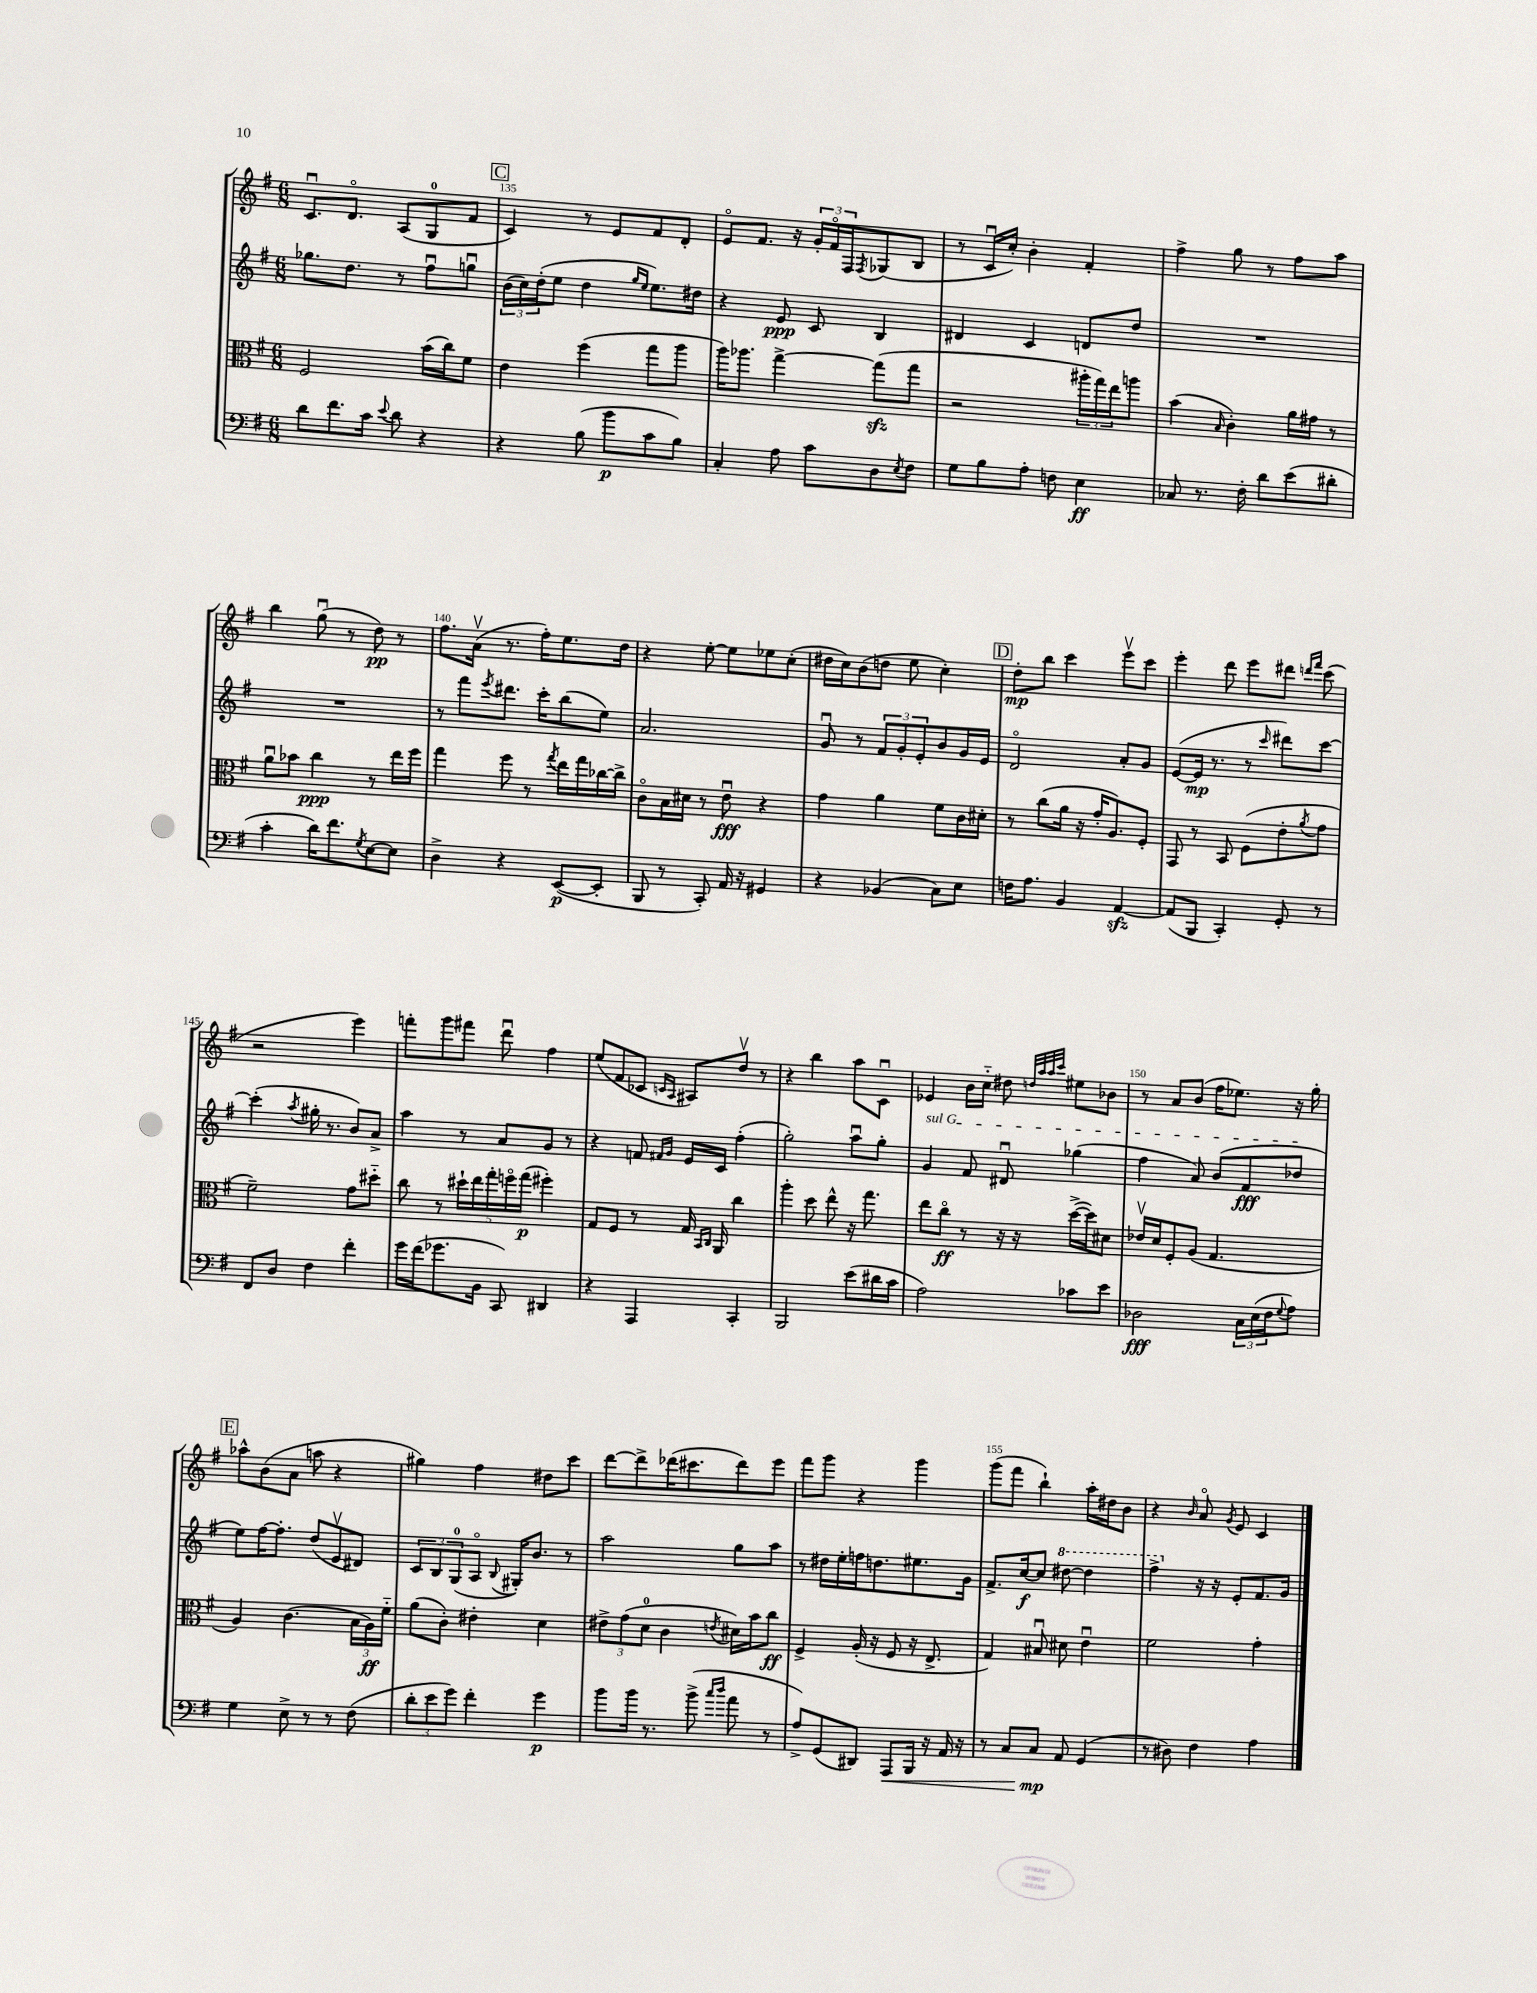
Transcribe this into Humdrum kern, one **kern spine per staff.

**kern	**dynam	**kern	**dynam	**kern	**dynam	**kern	**dynam
*part4	*part4	*part3	*part3	*part2	*part2	*part1	*part1
*staff4	*staff4	*staff3	*staff3	*staff2	*staff2	*staff1	*staff1
*clefF4	*	*clefC3	*	*clefG2	*	*clefG2	*
*k[f#]	*	*k[f#]	*	*k[f#]	*	*k[f#]	*
*M6/8	*	*M6/8	*	*M6/8	*	*M6/8	*
=134	=134	=134	=134	=134	=134	=134	=134
8d\L	.	2F#/	.	8.gg-X\L	.	8.cu/L	.
8.f#\	.	.	.	.	.	.	.
.	.	.	.	8.dd\J	.	8.d/J	.
16c\Jk	.	.	.	.	.	.	.
8qqe/	.	.	.	.	.	.	.
8d\	.	.	.	8r	.	(8A/L	.
4r	.	(16b\LL	.	8ff#u\L	.	8G/	.
.	.	16cc\J)	.	.	.	.	.
.	.	8f#\J	.	8ggnu\J	.	8f#/J	.
!!LO:REH:place=s1:t=C
=135	=135	=135	=135	=135	=135	=135	=135
4r	.	4e\	.	(24b\LL	.	4c/)	.
.	.	.	.	24cc\)	.	.	.
.	.	.	.	(24dd'\J	.	.	.
.	.	.	.	8ee\J	.	.	.
(8B\	.	(4ff#\	.	4dd\	.	8r	.
8b\L	p	.	.	.	.	8e/L	.
.	.	.	.	16qqgg/LL	.	.	.
.	.	.	.	16qqee/JJ	.	.	.
8c\	.	8gg\L	.	8.ee\L)	.	8f#/	.
8B\J)	.	8aa\J	.	.	.	8d'/J	.
.	.	.	.	16dd#X\Jk	.	.	.
=136	=136	=136	=136	=136	=136	=136	=136
4C'/	.	16aa\KL)	.	4r	.	8e/L	.
.	.	8.aa-X\J	.	.	.	.	.
.	.	.	.	.	.	8.f#/J	.
8A\	.	[4gg^\	.	8e/	ppp	.	.
.	.	.	.	.	.	16r	.
8c\L	.	.	.	8c/	.	24g'/LL	.
.	.	.	.	.	.	24f#/	.
.	.	.	.	.	.	24F#/J	.
.	.	.	.	.	.	8qF#/	.
8D\	.	(8ggzz\L]	.	4B/	.	(8G-X/	.
8qE/	.	.	.	.	.	.	.
8F#\J	.	8gg\J	.	.	.	8B/J	.
=137	=137	=137	=137	=137	=137	=137	=137
8G\L	.	2r	.	4d#X/	.	8r	.
8B\	.	.	.	.	.	16cu/LL	.
.	.	.	.	.	.	16cc'/JJ)	.
8A'\J	.	.	.	4c/	.	4b'\	.
8Fn\	.	.	.	.	.	.	.
4E\	ff	24aa#X'\LL	.	8dn/L	.	4f#'/	.
.	.	24gg\)	.	.	.	.	.
.	.	24ee\J	.	.	.	.	.
.	.	8aan\J	.	8dd/J	.	.	.
=138	=138	=138	=138	=138	=138	=138	=138
8C-X/	.	(4b\	.	2.r	.	4ff#^\	.
8.r	.	.	.	.	.	.	.
.	.	16qqB/	.	.	.	.	.
.	.	4c'\)	.	.	.	8gg\	.
16F#'\	.	.	.	.	.	.	.
8d\L	.	.	.	.	.	8r	.
(8e\	.	16a\LL	.	.	.	8ff#\L	.
.	.	16g#X\JJ	.	.	.	.	.
8d#X'\J	.	8r	.	.	.	8aa\J	.
!!LO:LB:g=z
=139	=139	=139	=139	=139	=139	=139	=139
4c'\	.	8au\L	.	2.r	.	4bb\	.
.	.	8b-X\J	.	.	.	.	.
16d\KL)	.	4cc\	ppp	.	.	(8ggu\	.
8.f#\	.	.	.	.	.	.	.
.	.	.	.	.	.	8r	.
8qG/	.	.	.	.	.	.	.
[8E\	.	8r	.	.	.	8dd\)	pp
8E\J]	.	16ee\LL	.	.	.	8r	.
.	.	16ff#\JJ	.	.	.	.	.
=140	=140	=140	=140	=140	=140	=140	=140
4D^\	.	4gg\	.	8r	.	8.ff#\L	.
.	.	.	.	8fff#\L	.	.	.
.	.	.	.	.	.	(16av\Jk	.
.	.	.	.	8qeee/	.	.	.
4r	.	8ff#\	.	8.ddd#X\J	.	8.r	.
.	.	8r	.	.	.	.	.
.	.	.	.	16ccc'\KL	.	16ff#'\KL)	.
.	.	8qgg/	.	.	.	.	.
([8EE/L	p	16ee\LL	.	(8bb\	.	8.ee\	.
.	.	16gg\	.	.	.	.	.
8EE'/J]	.	[16cc-X\	.	8ee\J)	.	.	.
.	.	16cc-^\JJ]	.	.	.	16dd\Jk	.
=141	=141	=141	=141	=141	=141	=141	=141
8BBB/	.	8c\L	.	2.a/	.	4r	.
8r	.	16B\L	.	.	.	.	.
.	.	16d#X\JJ	.	.	.	.	.
8CC'/)	.	8r	.	.	.	[8ee'\	.
16AA/	.	8eu\	fff	.	.	8ee\L]	.
16r	.	.	.	.	.	.	.
4GG#X/	.	4r	.	.	.	8ee-X\	.
.	.	.	.	.	.	(8cc'\J	.
=142	=142	=142	=142	=142	=142	=142	=142
4r	.	4g\	.	8gu/	.	16dd#X\LL	.
.	.	.	.	.	.	16cc\J)	.
.	.	.	.	8r	.	(8b\	.
(4BB-X/	.	4a\	.	12f#/L	.	8ddn\J	.
.	.	.	.	12g'/	.	.	.
.	.	.	.	.	.	8ee\	.
.	.	.	.	12e'/	.	.	.
8C\L)	.	8f#\L	.	8b/	.	4cc'\)	.
8E\J	.	16c\L	.	16g/L	.	.	.
.	.	16d#X'\JJ	.	16e/JJ	.	.	.
!!LO:REH:place=s1:t=D
=143	=143	=143	=143	=143	=143	=143	=143
16Fn\KL	.	8r	.	2d/	.	8dd'\L	mp
8.A\J	.	.	.	.	.	.	.
.	.	(8cc\L	.	.	.	8bb\J	.
4BB/	.	16a\Jk	.	.	.	4ccc\	.
.	.	16r	.	.	.	.	.
.	.	16g'/KL	.	.	.	.	.
.	.	8.A/)	.	.	.	.	.
[4AAzz/	.	.	.	8a'/L	.	8eeev\L	.
.	.	8F#'/J	.	8g/J	.	8ccc\J	.
=144	=144	=144	=144	=144	=144	=144	=144
(8AA/L]	.	8GG/	.	([8e/L	.	4eee'\	.
8BBB/J	.	8r	.	16e/Jk]	mp	.	.
.	.	.	.	8.r	.	.	.
4CC'/)	.	8BB/	.	.	.	8ddd\	.
.	.	(8F#\L	.	8r	.	8eee\L	.
.	.	.	.	16qqccc/	.	.	.
8GG'/	.	8e'\	.	8ddd#X\L)	.	8ddd#X\J	.
.	.	.	.	.	.	16qqdddn/LL	.
.	.	8qa/	.	.	.	16qqfff#/JJ	.
8r	.	8g\J	.	[8ccc\J	.	(8ccc\	.
!!LO:LB:g=z
=145	=145	=145	=145	=145	=145	=145	=145
8FF#/L	.	2f#~\)	.	(4ccc'\]	.	2r	.
8D/J	.	.	.	.	.	.	.
.	.	.	.	8qaa/	.	.	.
4F#\	.	.	.	16gg#X'\	.	.	.
.	.	.	.	8.r	.	.	.
4f#'\	.	8g\L	.	8b/L)	.	4eee\)	.
.	.	8dd#X\J	.	8a^/J	.	.	.
=146	=146	=146	=146	=146	=146	=146	=146
16g\LL	.	8cc\	.	4aa\	.	8fffn'\L	.
(16f#\J	.	.	.	.	.	.	.
8.g-X\	.	8r	.	.	.	8ggg\	.
.	.	20dd#X`\LL	.	8r	.	8fff#X\J	.
.	.	20ee\	.	.	.	.	.
16BB\Jk	.	.	.	.	.	.	.
.	.	20gg'\	.	.	.	.	.
8CC/)	.	.	.	8a/L	.	8dddu\	.
.	.	20ffn\	.	.	.	.	.
.	.	(20gg\JJ	p	.	.	.	.
4DD#X/	.	4ff#X'\)	.	8g/J	.	4ff#\	.
.	.	.	.	8r	.	.	.
=147	=147	=147	=147	=147	=147	=147	=147
4r	.	8G/L	.	4r	.	(8ee/L	.
.	.	8F#/J	.	.	.	8f#/	.
4AAA/	.	8r	.	8fn/	.	8c-X/J	.
.	.	.	.	16qqf#X/LL	.	16qqcn/LL	.
.	.	.	.	16qqg/JJ	.	16qqA/JJ	.
.	.	16G/	.	16e/LL	.	8A#X/L)	.
.	.	16qqBB/LL	.	.	.	.	.
.	.	16qqC/JJ	.	.	.	.	.
.	.	16AA/	.	16c/JJ	.	.	.
4CC'/	.	4cc\	.	(4ff#'\	.	8ddv/J	.
.	.	.	.	.	.	8r	.
=148	=148	=148	=148	=148	=148	=148	=148
2BBB/	.	4aa'\	.	2gg'\)	.	4r	.
.	.	8dd\	.	.	.	4bb\	.
.	.	8ee^^\	.	.	.	.	.
(8e\L	.	16r	.	8aau\L	.	8aa\L	.
.	.	8.gg\	.	.	.	.	.
16d#X\L	.	.	.	8gg'\J	.	8cu\J	.
16c\JJ	.	.	.	.	.	.	.
=149	=149	=149	=149	=149	=149	=149	=149
!	!	!	!	!LO:TX:a:i:t=sul G	!	!	!
2A\)	.	8ee\L	.	4g/	.	4e-X/	.
.	.	8cc\J	ff	.	.	.	.
.	.	8r	.	8f#/	.	16b\LL	.
.	.	.	.	.	.	16cc\JJ	.
.	.	16r	.	8d#Xu/	.	8dd#X\	.
.	.	16r	.	.	.	.	.
.	.	.	.	.	.	32qqddn/LLL	.
.	.	.	.	.	.	32qqaa/	.
.	.	.	.	.	.	32qqaa/	.
.	.	.	.	.	.	32qqccc/JJJ	.
8c-X\L	.	([16dd^\LL	.	(4gg-X\	.	8ee#X\L	.
.	.	16dd\J])	.	.	.	.	.
8e\J	.	8d#X\J	.	.	.	8b-X\J	.
=150	=150	=150	=150	=150	=150	=150	=150
2D-X\	fff	16e-Xv/LL	.	4ff#\	.	8r	.
.	.	16d/J	.	.	.	.	.
.	.	8F#'/	.	.	.	8a/L	.
.	.	(8A/J	.	8a/)	.	(8b/J	.
.	.	4.G/	.	(8b/L	.	16ff#\KL	.
.	.	.	.	.	.	8.ee-X\J)	.
24C\LL	.	.	.	8f#/	fff	.	.
(24E\	.	.	.	.	.	.	.
24F#\J	.	.	.	.	.	.	.
8qqG/	.	.	.	.	.	.	.
8A\J)	.	.	.	8dd-X/J	.	16r	.
.	.	.	.	.	.	16gg'\	.
!!LO:LB:g=z
!!LO:REH:place=s1:t=E
=151	=151	=151	=151	=151	=151	=151	=151
4G\	.	4A/)	.	8ee\L)	.	8aa-X^^\L	.
.	.	.	.	[16ff#\K	.	(8b\	.
.	.	.	.	8.ff#'\J]	.	.	.
8E^\	.	(4.c\	.	.	.	8a\J	.
8r	.	.	.	(8dd/L	.	8aan\	.
8r	.	.	.	8ev/	.	4r	.
(8F#\	.	24B\LL	.	8d#X/J)	.	.	.
.	.	24A\)	ff	.	.	.	.
.	.	24f#\JJ	.	.	.	.	.
=152	=152	=152	=152	=152	=152	=152	=152
12d'\L	.	(8a\L	.	12c/L	.	4gg#X\)	.
12e\	.	.	.	12B/	.	.	.
.	.	8c'\J)	.	.	.	.	.
12g\J)	.	.	.	(12G/	.	.	.
4f#'\	.	4e#X'\	.	8A/J	.	4ff#\	.
.	.	.	.	8qqB/	.	.	.
.	.	.	.	16G#X'/KL)	.	.	.
.	.	.	.	8.b/J	.	.	.
4g\	p	4d\	.	.	.	8dd#X\L	.
.	.	.	.	8r	.	8ccc\J	.
=153	=153	=153	=153	=153	=153	=153	=153
8b\L	.	12e#X^\L	.	2aa\	.	[8ddd\L	.
.	.	(12g\	.	.	.	.	.
16b\Jk	.	.	.	.	.	8ddd^\]	.
.	.	12d\J	.	.	.	.	.
8.r	.	.	.	.	.	.	.
.	.	4c\	.	.	.	(16ddd-X\K	.
.	.	.	.	.	.	8.ccc#X\	.
(8b^\	.	.	.	.	.	.	.
16qqcc/LL	.	.	.	.	.	.	.
16qqdd/JJ	.	8qen/	.	.	.	.	.
8a\	.	16d#X\LL)	.	8gg\L	.	8ddd-\)	.
.	.	16b\J	.	.	.	.	.
8r	.	8cc\J	ff	8aa\J	.	8eee\J	.
=154	=154	=154	=154	=154	=154	=154	=154
8A^/L)	.	4F#^/	.	8r	.	8fff#\L	.
(8GG/	.	.	.	16dd#X\LL	.	8ggg\J	.
.	.	.	.	16ee'\	.	.	.
8DD#X/J)	.	(16A'/	.	16ffn\J	.	4r	.
.	.	16r	.	8.ddn\	.	.	.
!	!LO:HP:b	!	!	!	!	!	!
8AAA/L	<	8F#/	.	.	.	.	.
16BBB/Jk	.	16r	.	8.ee#X\	.	4ggg\	.
16r	.	8.E^/	.	.	.	.	.
16AA/	.	.	.	.	.	.	.
16r	.	.	.	16g\Jk	.	.	.
=155	=155	=155	=155	=155	=155	=155	=155
8r	.	4G/)	.	8.f#^/L	.	(8ggg\L	.
8C/L	.	.	.	.	.	8fff#\J	.
.	.	.	.	[16cc/k	f	.	.
8C/J	mp	8B#Xu/	.	8cc/J]	.	4bb`\)	.
*	*	*	*	*8va	*	*	*
8AA/	[	8d#X\	.	[8ddd#X\	.	.	.
(4GG/	.	4eu\	.	4ddd#\]	.	16aa'\LL	.
.	.	.	.	.	.	16dd#X\J	.
.	.	.	.	.	.	8b\J	.
=156	=156	=156	=156	=156	=156	=156	=156
8r	.	2f#\	.	4fff#^\	.	4r	.
8D#X\)	.	.	.	.	.	.	.
.	.	.	.	.	.	16qqb/	.
*	*	*	*	*X8va	*	*	*
4F#\	.	.	.	16r	.	8a/	.
.	.	.	.	16r	.	.	.
.	.	.	.	.	.	8qg/	.
.	.	.	.	8e'/L	.	8e/	.
4A\	.	4g'\	.	8.f#/	.	4c/	.
.	.	.	.	16g/Jk	.	.	.
==	==	==	==	==	==	==	==
*-	*-	*-	*-	*-	*-	*-	*-
